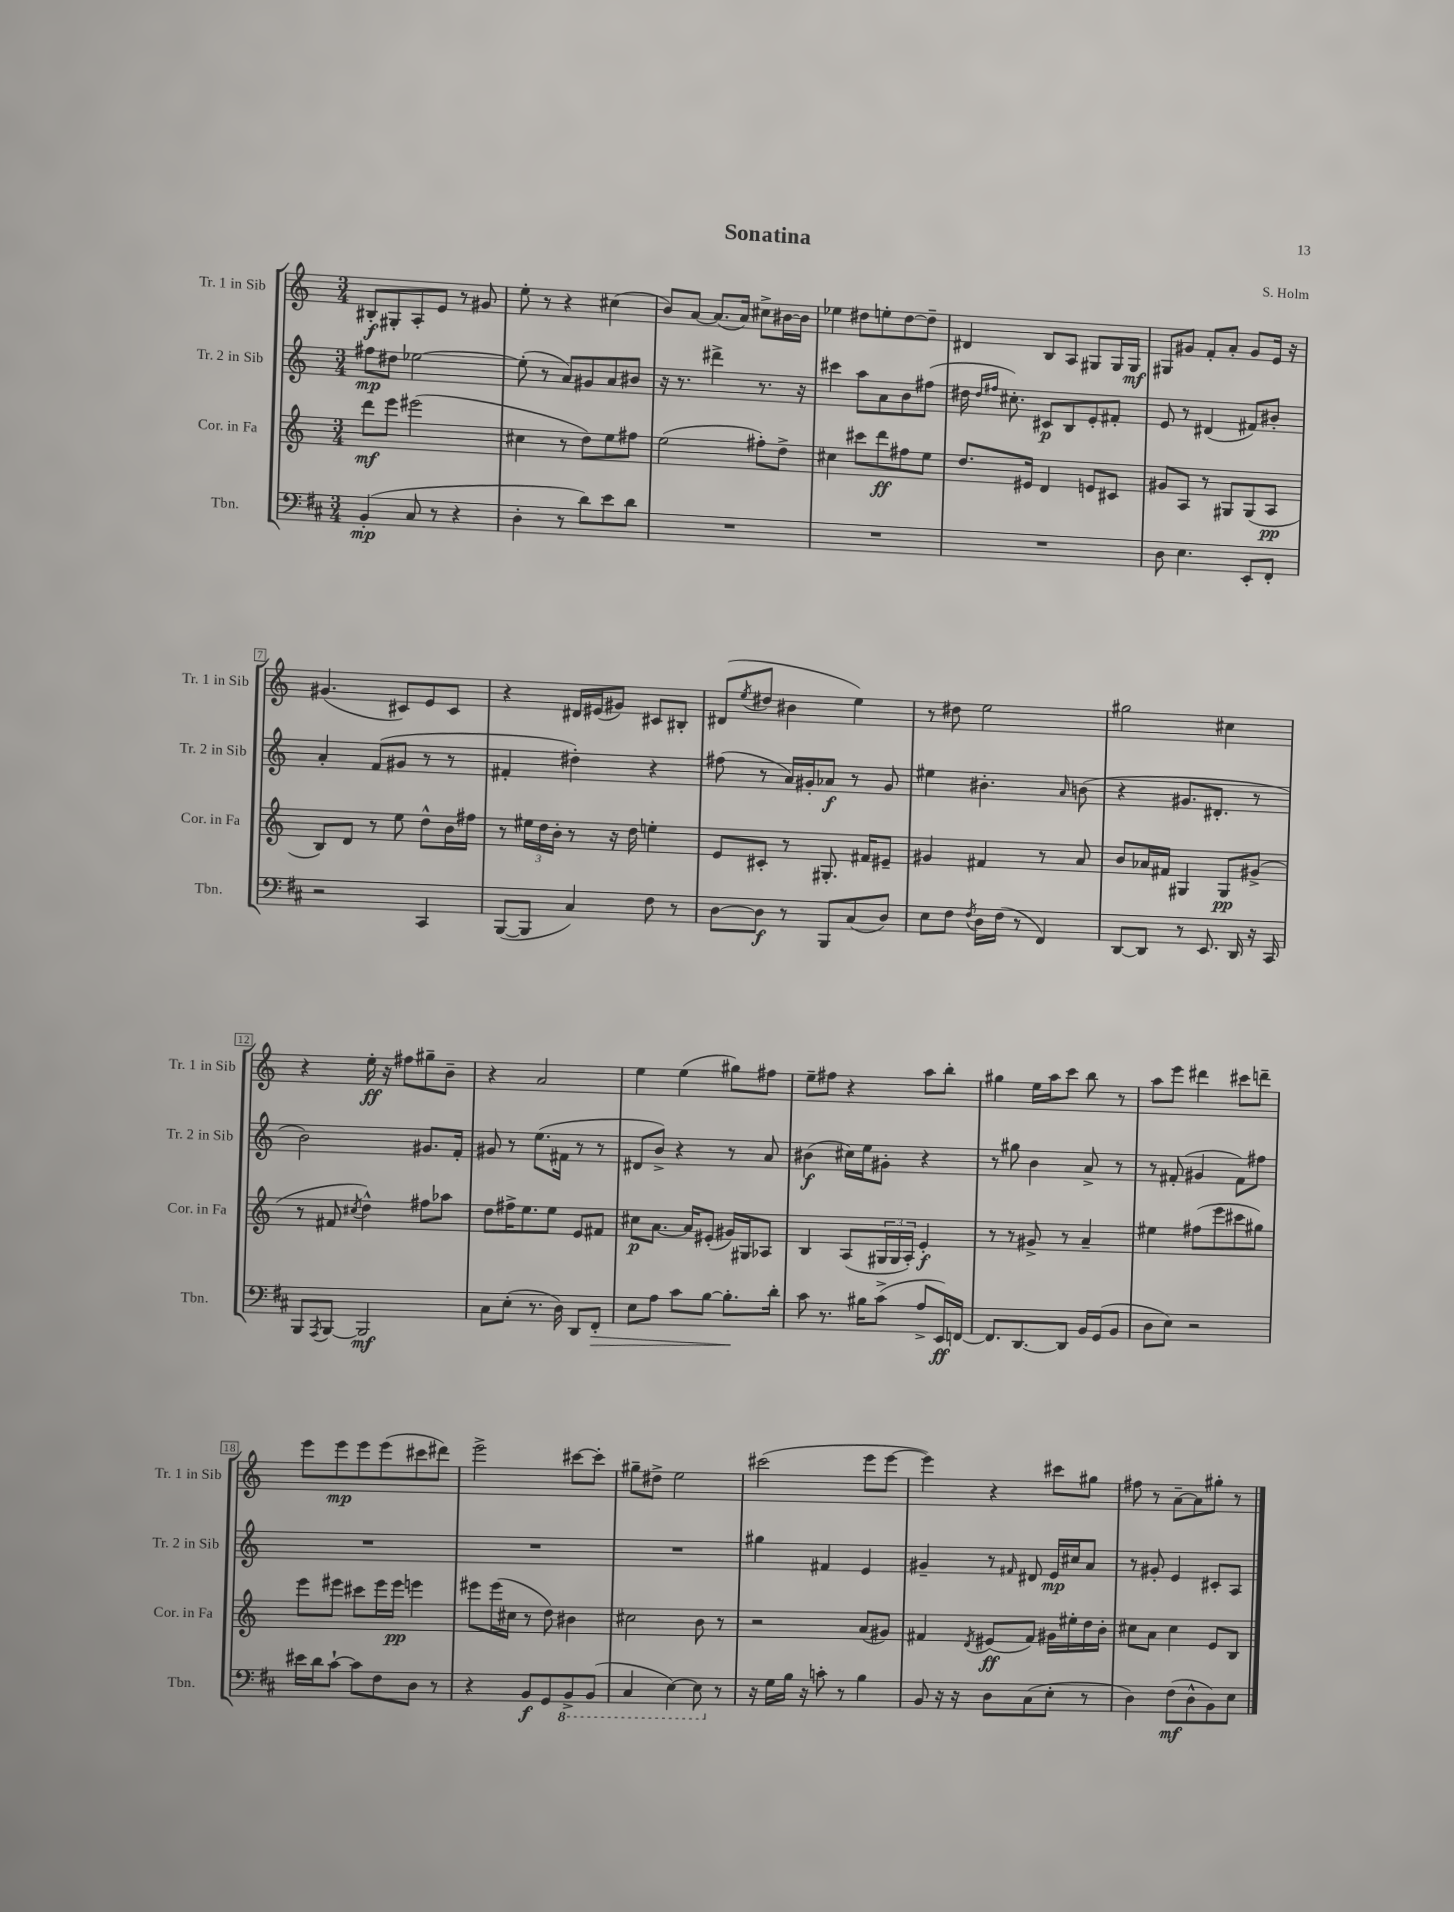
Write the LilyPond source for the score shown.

\header { title = "Sonatina" composer = "S. Holm" }
<<
\new StaffGroup <<
\new Staff = "s0" \with { instrumentName = "Tr. 1 in Sib" shortInstrumentName = "Tr. 1 in Sib" } {
    \clef treble \key c \major \numericTimeSignature \time 3/4
    bis8-.\f gis8-. a8-. e'8 r8 gis'8 |
    e''8-. r8 r4 cis''4( |
    b'8) a'8~ a'8.( a'16) cis''8-> bis'16~ bis'16 |
    ees''4 dis''8 e''8-. dis''8~ dis''8-- |
    dis'4 b8 a8 gis8 gis16 gis16\mf |
    gis8 gis'8 f'8-. a'8-. gis'8 e'16 r16 |
    gis'4.( cis'8) e'8 cis'8 |
    r4 dis'16 eis'16( gis'8) cis'8 bis8-. |
    dis'8( \acciaccatura { e''8 } dis''8 bis'4 e''4) |
    r8 dis''8 e''2 |
    gis''2 cis''4 |
    r4 e''16-.\ff r16 fis''8 gis''8-- b'8-- |
    r4 a'2 |
    e''4 e''4( gis''8) fis''8 |
    e''8-- fis''8 r4 a''8 b''8-. |
    gis''4 e''16 a''16 c'''8 b''8 r8 |
    a''8 e'''8 dis'''4 cis'''8 d'''8-- |
    e'''8 e'''8\mp e'''8 e'''8( cis'''8 dis'''8) |
    e'''2-> cis'''8~ cis'''8-. |
    gis''8-- dis''8-> e''2 |
    cis'''2( e'''8 e'''8~ |
    e'''4) r4 cis'''8 gis''8 |
    fis''8 r8 a'8~-- a'8 gis''8-. r8 \bar "|." |
}
\new Staff = "s1" \with { instrumentName = "Tr. 2 in Sib" shortInstrumentName = "Tr. 2 in Sib" } {
    \clef treble \key c \major \numericTimeSignature \time 3/4
    fis''8\mp dis''8 ees''2~ |
    ees''8-.( r8 a'8) gis'8 a'8 bis'8 |
    r16 r8. dis'''4-> r8. r16 |
    cis'''4 a''8 a'8 b'8 fis''8( |
    dis''16 \grace { dis''16 fis''16 } cis''8.-.) cis'8\p b8 e'8-. fis'8-. |
    e'8 r8 dis'4( fis'8) bis'8-. |
    a'4-. f'8( gis'8 r8 r8 |
    fis'4-. dis''4-.) r4 |
    fis''8( r8 a'16) gis'16-. aes'8\f r8 gis'8 |
    eis''4 bis'4.-. \grace { a'16 } b'8( |
    r4 gis'8. dis'8.-. r8 |
    b'2) gis'8. f'16-. |
    gis'8 r8 e''8.( fis'16 r8 r8 |
    dis'8 b'8->) r4 r8 a'8 |
    bis'4\f( cis''16) e''16 gis'8-. r4 |
    r8 gis''8 b'4 a'8-> r8 |
    r8 fis'8-.( gis'4 fis'8) fis''8 |
    R2. |
    R2. |
    R2. |
    gis''4 fis'4 e'4 |
    gis'4-- r8 \grace { fis'16 } dis'8 e'16\mp cis''16 a'8 |
    r8 gis'8-. e'4 cis'8-. a8 \bar "|." |
}
\new Staff = "s2" \with { instrumentName = "Cor. in Fa" shortInstrumentName = "Cor. in Fa" } {
    \clef treble \key c \major \numericTimeSignature \time 3/4
    d'''8\mf e'''8 eis'''2( |
    cis''4 r8 d''8) e''8 fis''8 |
    e''2( fis''8-.) d''8-> |
    cis''4 cis'''8 d'''8\ff fis''8 e''8 |
    d''8. eis'16 d'4 e'8 cis'8 |
    gis'8 a8 r8 gis8 gis8( a8\pp |
    b8) d'8 r8 e''8 d''8-^ b'16 fis''16 |
    r8 \tuplet 3/2 { eis''16 d''16 b'16-. } r8 r16 d''16 e''4-. |
    e'8 cis'8-. r8 gis8.-. fis'16 eis'8-- |
    gis'4 fis'4 r8 a'8 |
    b'8 aes'16 fis'16 gis4 gis8\pp gis'8->( |
    r8 fis'8 \acciaccatura { cis''8 } d''4-^) fis''8 aes''8 |
    d''8 fis''16-> e''8. e''8 e'8 fis'8 |
    cis''8\p a'8.~ a'16 eis'8-.( gis'16) gis16 aes8 |
    b4 a8( \tuplet 3/2 { gis16 gis16 a16-.) } e'4-.\f |
    r8 r8 gis'8-> r8 a'4-- |
    eis''4 fis''8( e'''8 cis'''8 gis''8) |
    e'''8 eis'''8 cis'''8 eis'''16 eis'''16\pp e'''4 |
    eis'''8 eis'''16( cis''16 r8 d''8) bis'4 |
    cis''2 b'8 r8 |
    r2 a'8( gis'8) |
    fis'4 \acciaccatura { d'8 } eis'8\ff( fis'8) gis'16 eis''16-. d''16 b'16-. |
    cis''8 a'8 cis''4 e'8 b8 \bar "|." |
}
\new Staff = "s3" \with { instrumentName = "Tbn." shortInstrumentName = "Tbn." } {
    \clef bass \key d \major \numericTimeSignature \time 3/4
    b,4-.\mp( cis8 r8 r4 |
    d4-. r8 d'8) e'8 d'8 |
    R2. |
    R2. |
    R2. |
    d8 e4. e,8-. fis,8-. |
    r2 cis,4 |
    b,,8~( b,,8 cis4) fis8 r8 |
    d8~ d8\f r8 b,,8 cis8( d8) |
    e8 fis8 \acciaccatura { fis8 } d16 fis16( r8 fis,4) |
    d,8~ d,8 r8 e,8. d,16 r16 cis,16 |
    b,,8 \acciaccatura { a,,8 } b,,8~ b,,2\mf |
    cis8 e8-.( r8. d16) d,8 fis,8-.\> |
    e8 a8 cis'8 b8~ b8.-.\! d'16-. |
    cis'8 r8. bis16 cis'8->( a8-> e,16\ff) f,16~ |
    f,8. d,8.~ d,8 b,16 g,16( b,8 |
    d8 e8) r2 |
    eis'16 d'16 cis'8~-! cis'8 fis8 d8 r8 |
    r4 b,8\f g,8 \ottava #-1 b,,8-> b,,8( |
    cis,4 e,4~) e,8 \ottava #0 r8 |
    r16 g16 b16 r16 c'8-. r8 b4 |
    b,8 r16 r16 d8 cis8( e8-. r8 |
    d4) fis8\mf( d8-^ b,8) e8 \bar "|." |
}
>>
>>
\layout { \context { \Score \override BarNumber.stencil = #(make-stencil-boxer 0.1 0.3 ly:text-interface::print) } }
